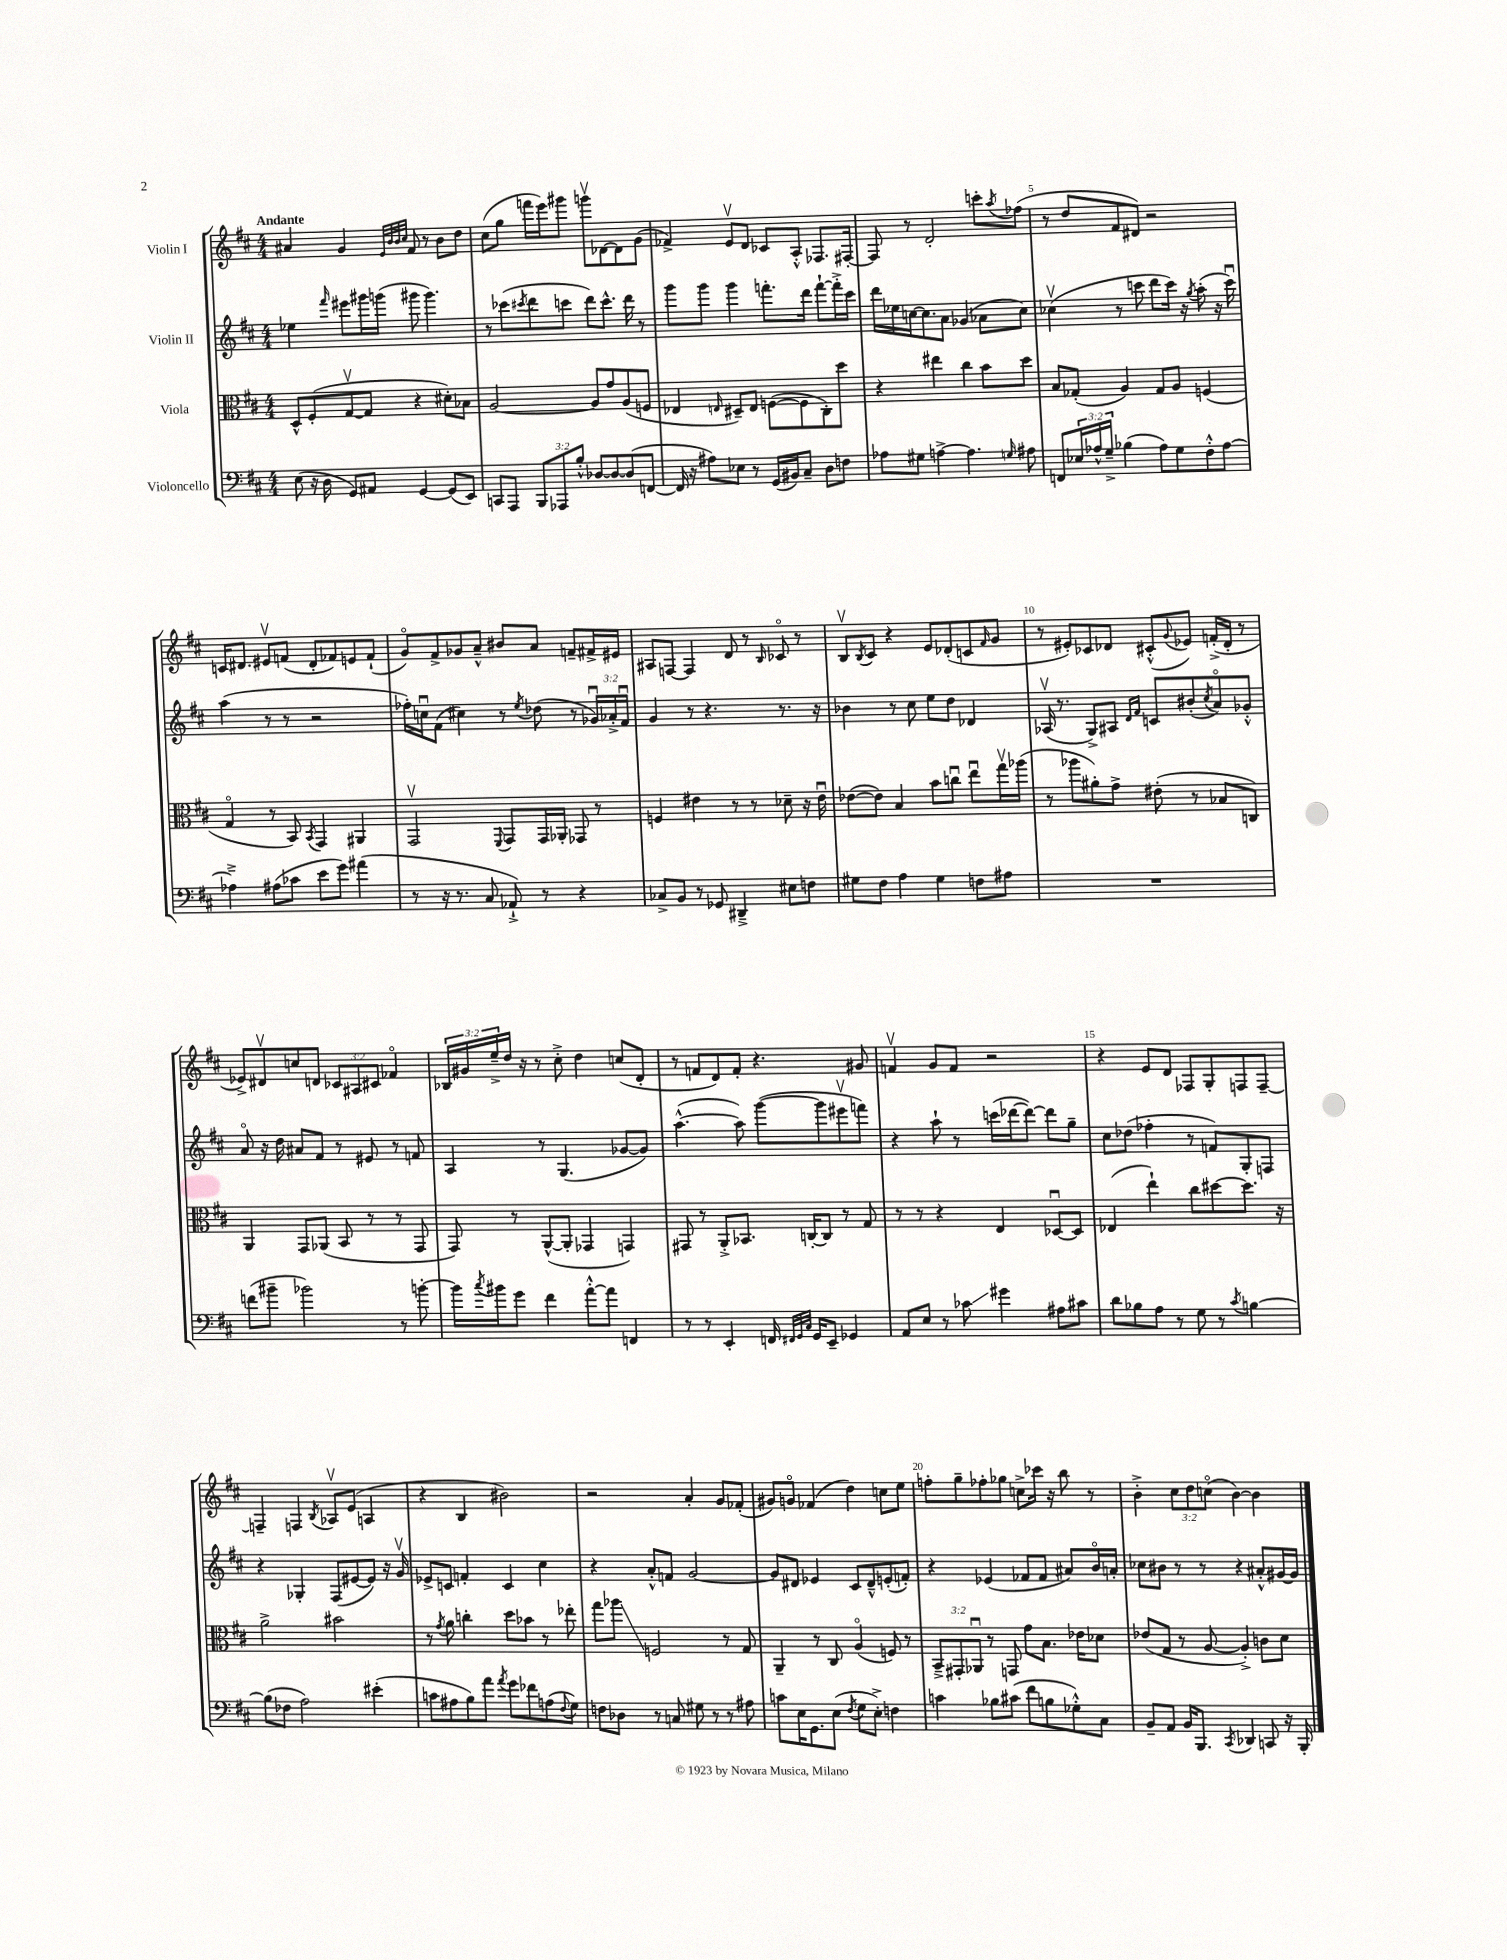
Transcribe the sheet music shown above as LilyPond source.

<<
\new StaffGroup <<
\new Staff = "s0" \with { instrumentName = "Violin I" } {
    \clef treble \key d \major \numericTimeSignature \time 4/4 \override Staff.TupletNumber.text = #tuplet-number::calc-fraction-text \tempo "Andante"
    ais'4 g'4 \grace { e'32 b'32 b'32 cis''32 } fis'8 r8 b'8 d''8 |
    cis''8( g''8 f'''16 e'''16) gis'''8 g'''8\upbow des'8~ des'8 g'8( |
    fes'4->) e'8\upbow d'8 ces'8 a8-.-^ fes8. fis16~-. |
    fis8 r8 d'2-. c'''8-. \acciaccatura { a''8 } fes''8( |
    r8 d''8 fis'8 dis'8) r2 |
    c'16 dis'8. eis'8\upbow f'8( dis'8-. fes'8) e'8 fes'8-!( |
    g'8\flageolet) fis'8-> ges'8 a'8---^ bis'8 a'8 f'8-- fis'16-> eis'16 |
    ais8 f8~ f4 d'8 r8 \grace { b16 } ces'8\flageolet r8 |
    b8\upbow \acciaccatura { b8 } cis'8 r4 e'8 des'8-.( c'8 \grace { fis'16 } g'8 |
    r8 eis'8-.) ces'8 des'8 cis'8-.-^( \appoggiatura { g'8 } ees'8) f'16-.->( des'16-. r8 |
    ees'8->) dis'8\upbow c''8 d'8 \tuplet 3/2 { ces'8 ais8 cis'8 } fes'4\flageolet |
    \tuplet 3/2 { bes16 gis'16 e''16---> } d''16 r16 r8 cis''8-.-> d''4 c''8( d'8-. |
    r8 f'8 d'8) f'8-. r4. gis'8 |
    f'4\upbow g'8 f'8 r2 |
    r4 e'8 d'8 fes8 g8-. f8 f8~-- |
    f4-- f4 \acciaccatura { b8 } aes8\upbow e'8( a4 |
    r4 b4 bis'2) |
    r2 a'4-. g'8 fes'8-.( |
    gis'8) g'8\flageolet fes'4( d''4) c''8 e''8 |
    f''8-. g''8-- fes''8-. ges''8 c''8-> ces'''16 r16 b''8 r8 |
    b'4-.-> \tuplet 3/2 { cis''8 d''8 c''8\flageolet( } b'4~) b'4 \bar "|." |
}
\new Staff = "s1" \with { instrumentName = "Violin II" } {
    \clef treble \key d \major \numericTimeSignature \time 4/4 \override Staff.TupletNumber.text = #tuplet-number::calc-fraction-text
    ees''4 \grace { fis'''16 } eis'''8 gis'''16 g'''16( gis'''8 gis'''4.) |
    r8 ces'''8( \acciaccatura { cis'''8 } d'''8 c'''8 d'''8) c'''8.-^ d'''16 r8 |
    g'''8 g'''8 g'''4 f'''8.-. d'''16 f'''8~-! f'''16-.-> cis'''16 |
    d'''16 ees''16 c''16~ c''8. a'8 ges'4( aes'8 c''8) |
    ces''4\upbow( r8 c'''8 d'''8 c'''16) r16 \acciaccatura { g''8 } a''8-.( r16 c'''16\downbow) |
    a''4( r8 r8 r2 |
    fes''16-.) c''16\downbow fis'8( cis''4) r8 \acciaccatura { e''8 } des''8( r8 \tuplet 3/2 { ges'16\downbow) aes'16-.-> fis'16\downbow } |
    g'4 r8 r4. r8. r16 |
    bes'4 r8 cis''8 e''8 d''8 des'4 |
    aes16\upbow( r8. g8->) ais8 \grace { d'16 fis'16 } c'8 bis'8-.( \acciaccatura { cis''8 } a'8\flageolet) ges'8-.-^ |
    a'8\flageolet r16 d''16 ais'8 fis'8 r8 eis'8 r8 f'8 |
    a4 r8 g4.( ges'8~ ges'8) |
    a''4.~-^( a''8) g'''8~( g'''8 eis'''8\upbow f'''8) |
    r4 a''8-! r8 c'''16( des'''16~ des'''8~) des'''8 g''8-- |
    cis''8 des''8( fes''4-. r8 f'8) g8-. f8 |
    r4 ges4-. fis8( eis'8~ eis'8) r16 g'16\upbow |
    ees'8-> c'8 f'4-. c'4 cis''4 |
    r4 a'8-.-^ f'8 g'2~ |
    g'8 dis'8 ees'4 cis'8 dis'8---^ e'8-.( f'8-.) |
    r4 ees'4( fes'8 fes'8 ais'8) b'16\flageolet a'16-. |
    ces''8 bis'8 r8 r8 r4 ais'8-.-^ gis'16~ gis'16 \bar "|." |
}
\new Staff = "s2" \with { instrumentName = "Viola" } {
    \clef alto \key d \major \numericTimeSignature \time 4/4 \override Staff.TupletNumber.text = #tuplet-number::calc-fraction-text
    d8-^ fis8-.( g8~\upbow g8 r4 dis'8-.) bes8 |
    a2~ a8 g'8 a8( f8 |
    ees4 \grace { e16 } dis8--) e8 f8~( f8 cis8-.) d''8 |
    r4 eis''4 cis''4 b'8 d''8 |
    b8 ges8-.( a4) ges8 a8 f4( |
    g4\flageolet r8 b,8) \acciaccatura { b,8 } g,4 ais,4 |
    g,2\upbow \appoggiatura { fis,8 } g,8 g,16 aes,16-. ges,8 r8 |
    f4 eis'4 r8 r8 des'8-- r16 eis'16\downbow |
    ees'8~( ees'8) b4 b'8 c''8\downbow e''8\downbow g''16\upbow aes''16( |
    r8 aes''8 ais'8-.) g'8-> eis'8-.( r8 bes8 c8) |
    a,4 g,8 aes,8( b,8 r8 r8 g,8 |
    g,8) r8 a,8~-^( a,8-. ges,4 g,4) |
    gis,8 r8 a,8-.-> bes,8. c16~-. c8 r8 g8 |
    r8 r8 r4 e4 des8~\downbow des8 |
    ees4( e''4-!) cis''8 dis''8~ dis''8. r16 |
    a'2-> bis'2 |
    r8 \acciaccatura { g'8 } a'8 c''4-. d''8 bes'8 r8 ees''8-. |
    g''8 aes''8\glissando f2 r8 g8 |
    a,4-- r8 cis8 a4\flageolet( f8) r8 |
    \tuplet 3/2 { b,8---> gis,8-. aes,8\downbow } r8 g,8 g'8 b8. ees'16 des'8 |
    ees'8( g8 r8 a8~ a4-.->) c'8 d'8 \bar "|." |
}
\new Staff = "s3" \with { instrumentName = "Violoncello" } {
    \clef bass \key d \major \numericTimeSignature \time 4/4 \override Staff.TupletNumber.text = #tuplet-number::calc-fraction-text
    e8( r16 d16 g,8) ais,8 g,4~ g,8( e,8) |
    c,8 a,,8 \tuplet 3/2 { b,,8 aes,,8 b8-.-^ } des8~ des8~ des8( f,8~ |
    f,16 r16 ais8) ees8 r8 g,16( bis,16) cis8-- d8 f8 |
    aes8 gis8 a4~-> a4. \grace { g16 } ais8 |
    f,8 \tuplet 3/2 { ees16 aes16-^ g16---> } bes4( aes8) g8 fis8-.-^ aes8~ |
    aes4---> ais8( ces'8 e'8 g'8) ais'4( |
    r8 r16 r8. cis8 aes,8-!->) r8 r4 |
    ces8-> b,8 r8 ges,8 dis,4---> eis8 f8 |
    gis8 fis8 a4 gis4 f8 ais8 |
    R1 |
    f'8( bis'8-- bes'2) r8 b'8~-. |
    b'16 \acciaccatura { cis''8 } bis'16 g'8 fis'4 a'8~-.-^ a'8 f,4 |
    r8 r8 e,4-. f,16 \grace { fis,32 g,32 cis32 } g,16 e,8-- ges,4 |
    a,8 e8 r8 ces'8\glissando gis'4 ais8 cis'8 |
    d'8 bes8 a8 r8 g8 r8 \acciaccatura { cis'8 } b4~ |
    b8( fes8 a2) eis'4-.( |
    c'8 ais8 b8) a'8 \acciaccatura { a'8 } g'8 fes'8 a8( \appoggiatura { fis8 } g8) |
    f8 des8 r8 c8 gis8 r8 r8 ais8 |
    c'8 e16 g,8. e8( \acciaccatura { fis8 } g8 e8-.->) f4 |
    c'4 bes8 cis'8( fis'8 b8 ges8-.-^) cis8 |
    b,8-- a,8 b,16 b,,8. \acciaccatura { cis,8 } des,4 c,8 r16 b,,16-. \bar "|." |
}
>>
>>
\layout { \context { \Score \override BarNumber.break-visibility = ##(#f #t #t) barNumberVisibility = #(every-nth-bar-number-visible 5) } }
